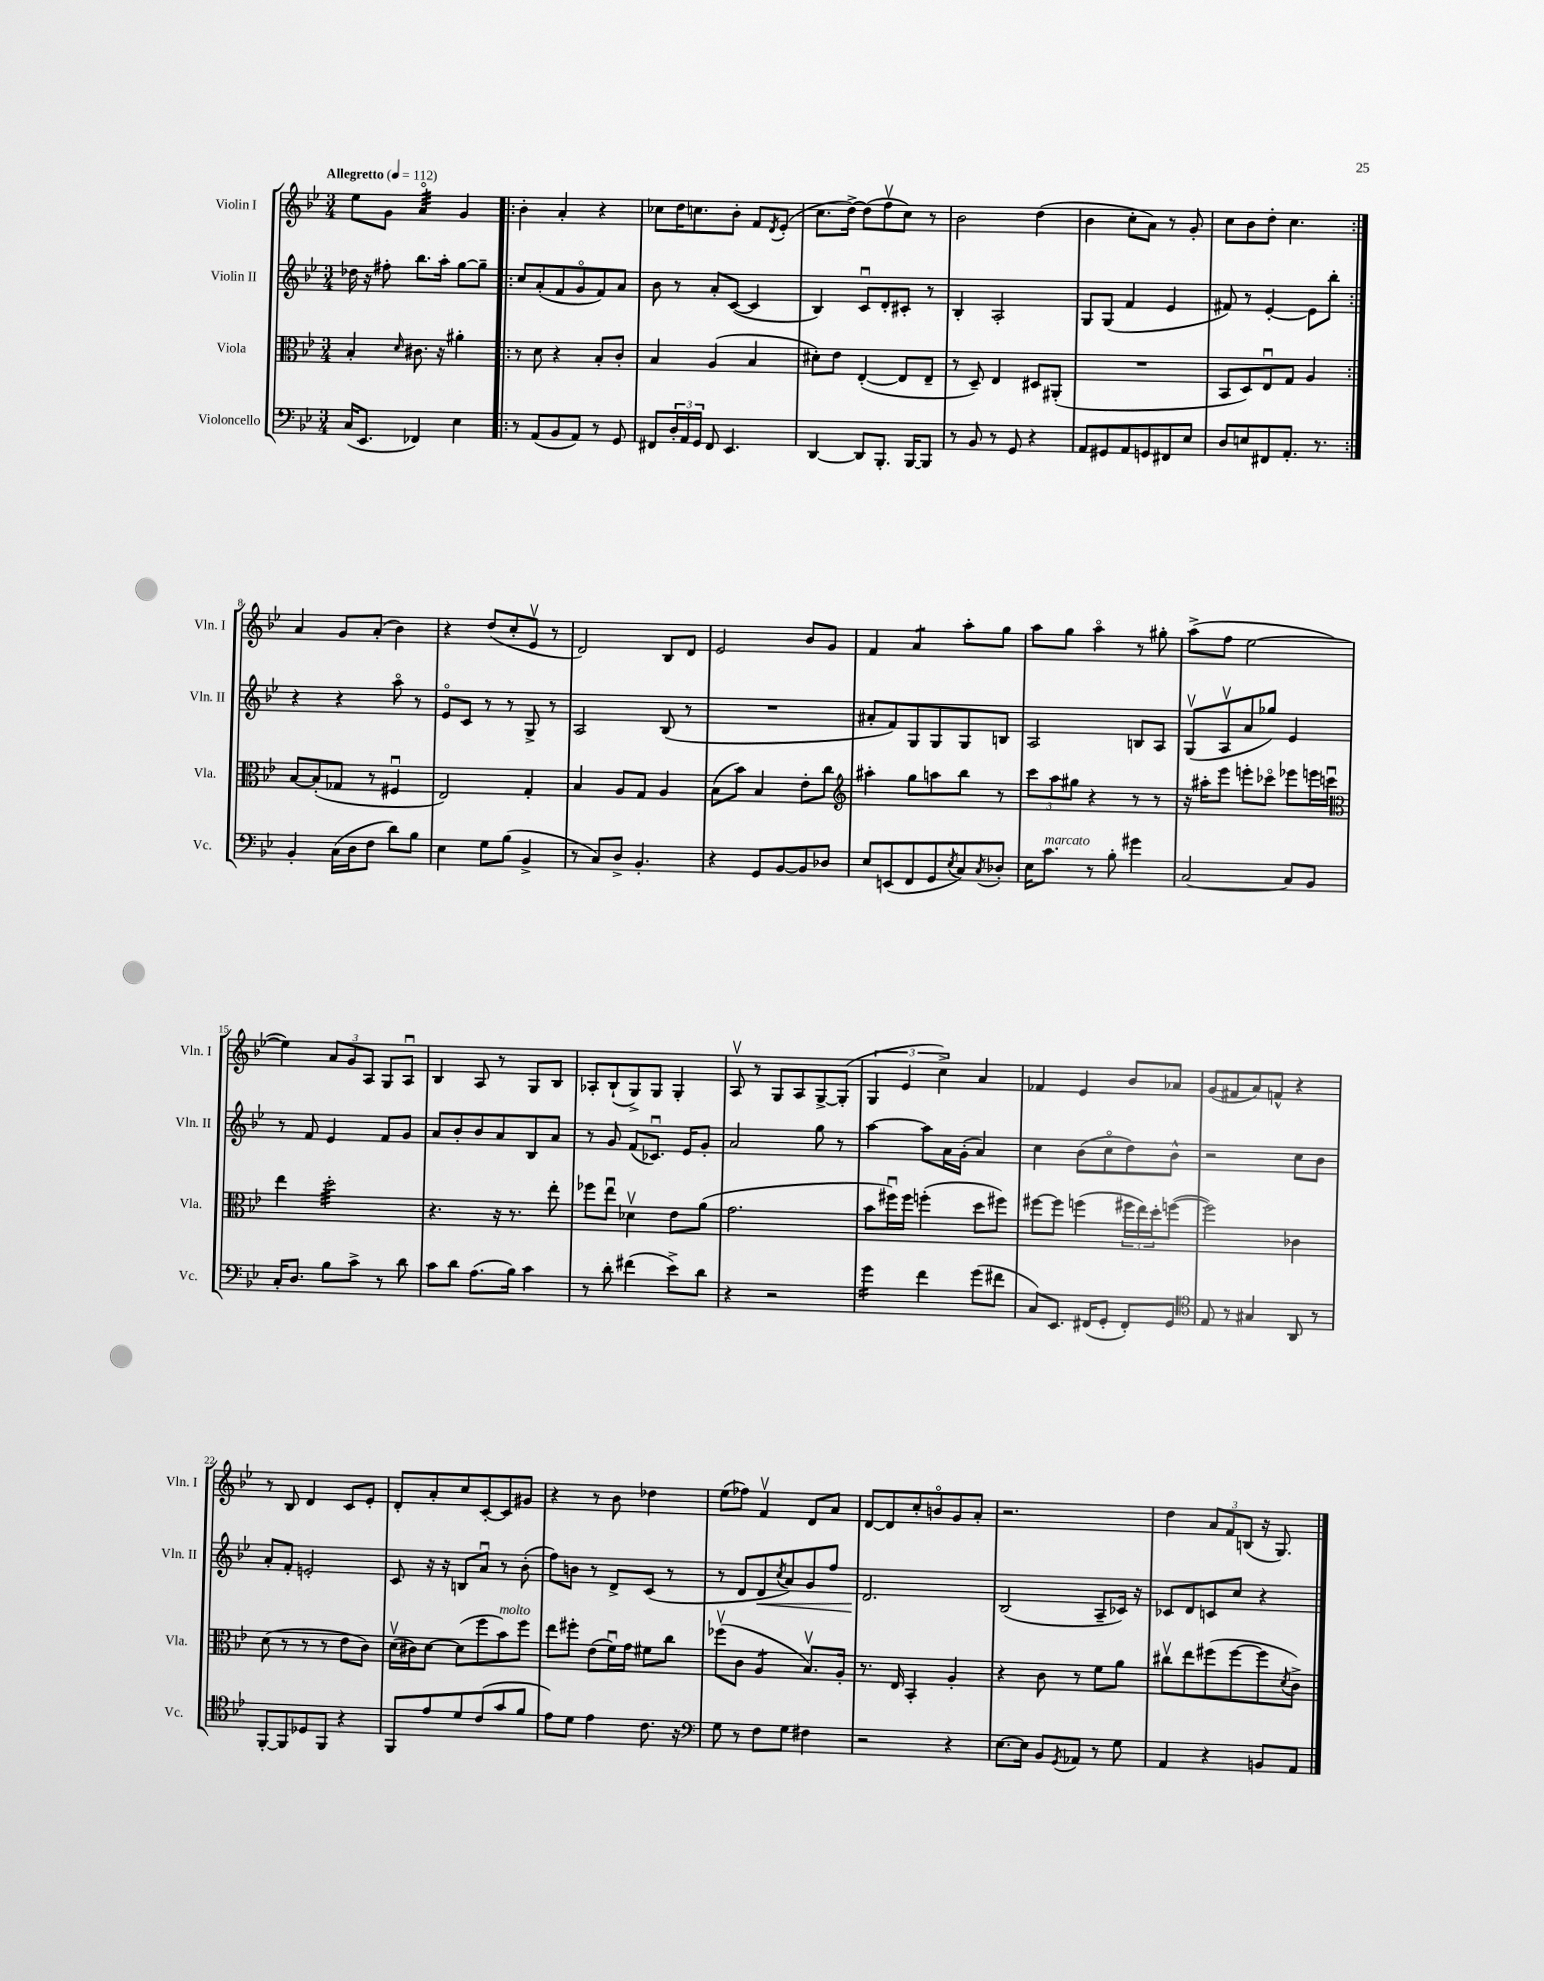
<<
\new StaffGroup <<
\new Staff = "s0" \with { instrumentName = "Violin I" shortInstrumentName = "Vln. I" } {
    \clef treble \key bes \major \numericTimeSignature \time 3/4 \tempo "Allegretto" 4 = 112
    ees''8 g'8 a'4:32\flageolet g'4 |
    \repeat volta 2 { bes'4-. a'4-. r4 |
    ces''8 d''16 c''8. bes'8-. f'8 \acciaccatura { d'8 } ees'8-.( |
    c''8. d''16~->) d''8( f''8\upbow c''8) r8 |
    bes'2 d''4( |
    bes'4 c''8-. a'8) r8 g'8-. |
    c''8 bes'8 d''8-. c''4. | }
    a'4 g'8 a'8-.( bes'4) |
    r4 d''8( c''8-. ees'8\upbow r8 |
    d'2) bes8 d'8 |
    ees'2 bes'8 g'8 |
    f'4 a'4:8 a''8-. g''8 |
    a''8 g''8 a''4\flageolet r8 gis''8-. |
    a''8->( f''8 ees''2~ |
    ees''4) \tuplet 3/2 { a'8 g'8 a8 } g8 a8\downbow |
    bes4 a8 r8 g8 bes8 |
    aes8-. bes8-!( g8->) g8 g4-. |
    a8\upbow r8 g8 a8 g8~-> g8-.( |
    \tuplet 3/2 { g4 ees'4 c''4->) } a'4 |
    fes'4 ees'4 bes'8 aes'8 |
    g'8( fis'8 a'8) f'8-^ r4 |
    r8 bes8 d'4 c'8 ees'8-. |
    d'8-. a'8-. c''8 c'8~-. c'8 gis'8 |
    r4 r8 bes'8 des''4 |
    ees''8( fes''8) f'4\upbow d'8 a'8 |
    d'8~ d'8 c''8-. b'8\flageolet g'8 a'8-. |
    r2. |
    d''4 \tuplet 3/2 { a'8 f'8 b8( } r16 g8.) \bar "|." |
}
\new Staff = "s1" \with { instrumentName = "Violin II" shortInstrumentName = "Vln. II" } {
    \clef treble \key bes \major \numericTimeSignature \time 3/4
    des''16 r16 fis''8-. bes''8. a''16-. g''8~ g''8-- |
    \repeat volta 2 { c''8 a'8-.( f'8 g'8\flageolet f'8) a'8 |
    bes'8 r8 a'8-. c'8~( c'4 |
    bes4) c'8\downbow d'8-. cis'8-. r8 |
    bes4-. a2-. |
    g8 g8( f'4 ees'4 |
    fis'8) r8 ees'4~-. ees'8 bes''8-. | }
    r4 r4 a''8\flageolet r8 |
    ees'8\flageolet c'8 r8 r8 g8-> r8 |
    a2 bes8( r8 |
    R2. |
    ais'8-. f'8) g8 g8 g8 b8 |
    a2 b8 a8 |
    g8\upbow( a8\upbow a'8 ges''8) ees'4 |
    r8 f'8 ees'4 f'8 g'8 |
    a'8 bes'8-. bes'8 a'8 bes8 a'8 |
    r8 g'8 f'8( ces'8.\downbow) ees'16 g'8-. |
    a'2 g''8 r8 |
    a''4~ a''8 a'16 g'16-.( a'4) |
    c''4 bes'8( c''8\flageolet d''8) bes'8-^ |
    r2 c''8 bes'8 |
    a'8-. f'8-. e'2-. |
    c'8 r16 r16 b8 a'8\downbow r8 bes'8-.( |
    f''8) b'8 r8 d'8-> c'8( r8 |
    r8 d'8 d'8\< \acciaccatura { c''8 } a'8) g'8 f''8 |
    d'2.\! |
    bes2( a8-- ces'16) r16 |
    ces'8 d'8 c'8 c''8 r4 \bar "|." |
}
\new Staff = "s2" \with { instrumentName = "Viola" shortInstrumentName = "Vla." } {
    \clef alto \key bes \major \numericTimeSignature \time 3/4
    bes4-. \grace { d'16 } cis'8. r16 ais'4-. |
    \repeat volta 2 { r8 d'8 r4 bes8-. c'8-. |
    bes4 a4( bes4 |
    dis'8-.) ees'8 ees4~-.( ees8 ees8-- |
    r8 d8--) ees4 dis8 ais,8-.( |
    R2. |
    bes,8 d8) ees8\downbow g8 a4 | }
    bes8~ bes8-.( ges8 r8 fis4\downbow |
    ees2) g4-. |
    bes4 a8 g8 a4 |
    bes8( bes'8) bes4 ees'8-. c''8 |
    \clef treble ais''4-. g''8 a''8 bes''8 r8 |
    \tuplet 3/2 { c'''8 a''8 gis''8 } r4 r8 r8 |
    r16 ais''16-. ees'''8 e'''8-. ces'''8\flageolet ees'''8 e'''16 c'''16\downbow |
    \clef alto ees''4 d''2:32-. |
    r4. r16 r8. ees''8-. |
    fes''8 ees''8\downbow des'4\upbow ees'8 a'8( |
    g'2. |
    bes'8 fis''16\downbow) fis''16 f''4-.( d''8 fis''8) |
    fis''8~ fis''8 f''4( \tuplet 3/2 { fis''16 ees''16) d''16-. } f''8~( |
    f''2) ces'4 |
    d'8( r8 r8 r8 ees'8 c'8) |
    d'16\upbow( cis'16) d'8~ d'8( f''8 bes'8^\markup { \italic "molto" }) f''8 |
    ees''8 fis''8-. ees'8( f'16\downbow) g'16 fis'8 c''8 |
    fes''8\upbow( c'8 a4:8 bes8.\upbow) a16-. |
    r8. ees16 bes,4-. a4-. |
    r4 c'8 r8 f'8 a'8 |
    cis''8\upbow ees''8 fis''8( fis''8~ fis''8 \acciaccatura { d'8 } c'8->) \bar "|." |
}
\new Staff = "s3" \with { instrumentName = "Violoncello" shortInstrumentName = "Vc." } {
    \clef bass \key bes \major \numericTimeSignature \time 3/4
    c16( ees,8. fes,4) ees4 |
    \repeat volta 2 { r8 a,8( bes,8 a,8) r8 g,8 |
    fis,8 \tuplet 3/2 { d16-. a,16 g,16 } fis,8 ees,4. |
    d,4~ d,8 bes,,8.-. bes,,16~ bes,,8 |
    r8 bes,8 r8 g,8 r4 |
    a,8 gis,8 a,8 g,8 fis,8 ees8 |
    d8 e8 fis,8 a,8.-. r8. | }
    bes,4-. c16( d16 f8 d'8) bes8 |
    ees4 g8 bes8( bes,4-> |
    r8 c8) d8-> bes,4.-. |
    r4 g,8 bes,8~ bes,8 des8 |
    ees8 e,8( f,8 g,8 \acciaccatura { ees8 } c8) \acciaccatura { c8 } des8-. |
    ees16 c'8.^\markup { \italic "marcato" } r8 bes8-. gis'4 |
    c2~ c8 bes,8 |
    c16-. d8. bes8 c'8-> r8 d'8 |
    c'8 d'8 a8.( bes16) c'4 |
    r8 d'8-. fis'4( ees'8->) d'8 |
    r4 r2 |
    g'4:16 f'4 g'8( fis'8 |
    c8) ees,8. fis,16( g,8-. fis,8-.) g,8 |
    \clef tenor ees8 r8 gis4 a,8 r8 |
    f,8~-. f,8 des8 f,8 r4 |
    f,8 ees'8 d'8 c'8( g'8 f'8 |
    ees'8) d'8 ees'4 c'8. r16 |
    \clef bass g8 r8 f8 g8 fis4 |
    r2 r4 |
    ees8.~ ees16 bes,8 \acciaccatura { g,8 } aes,8 r8 g8 |
    a,4 r4 b,8 a,8 \bar "|." |
}
>>
>>
